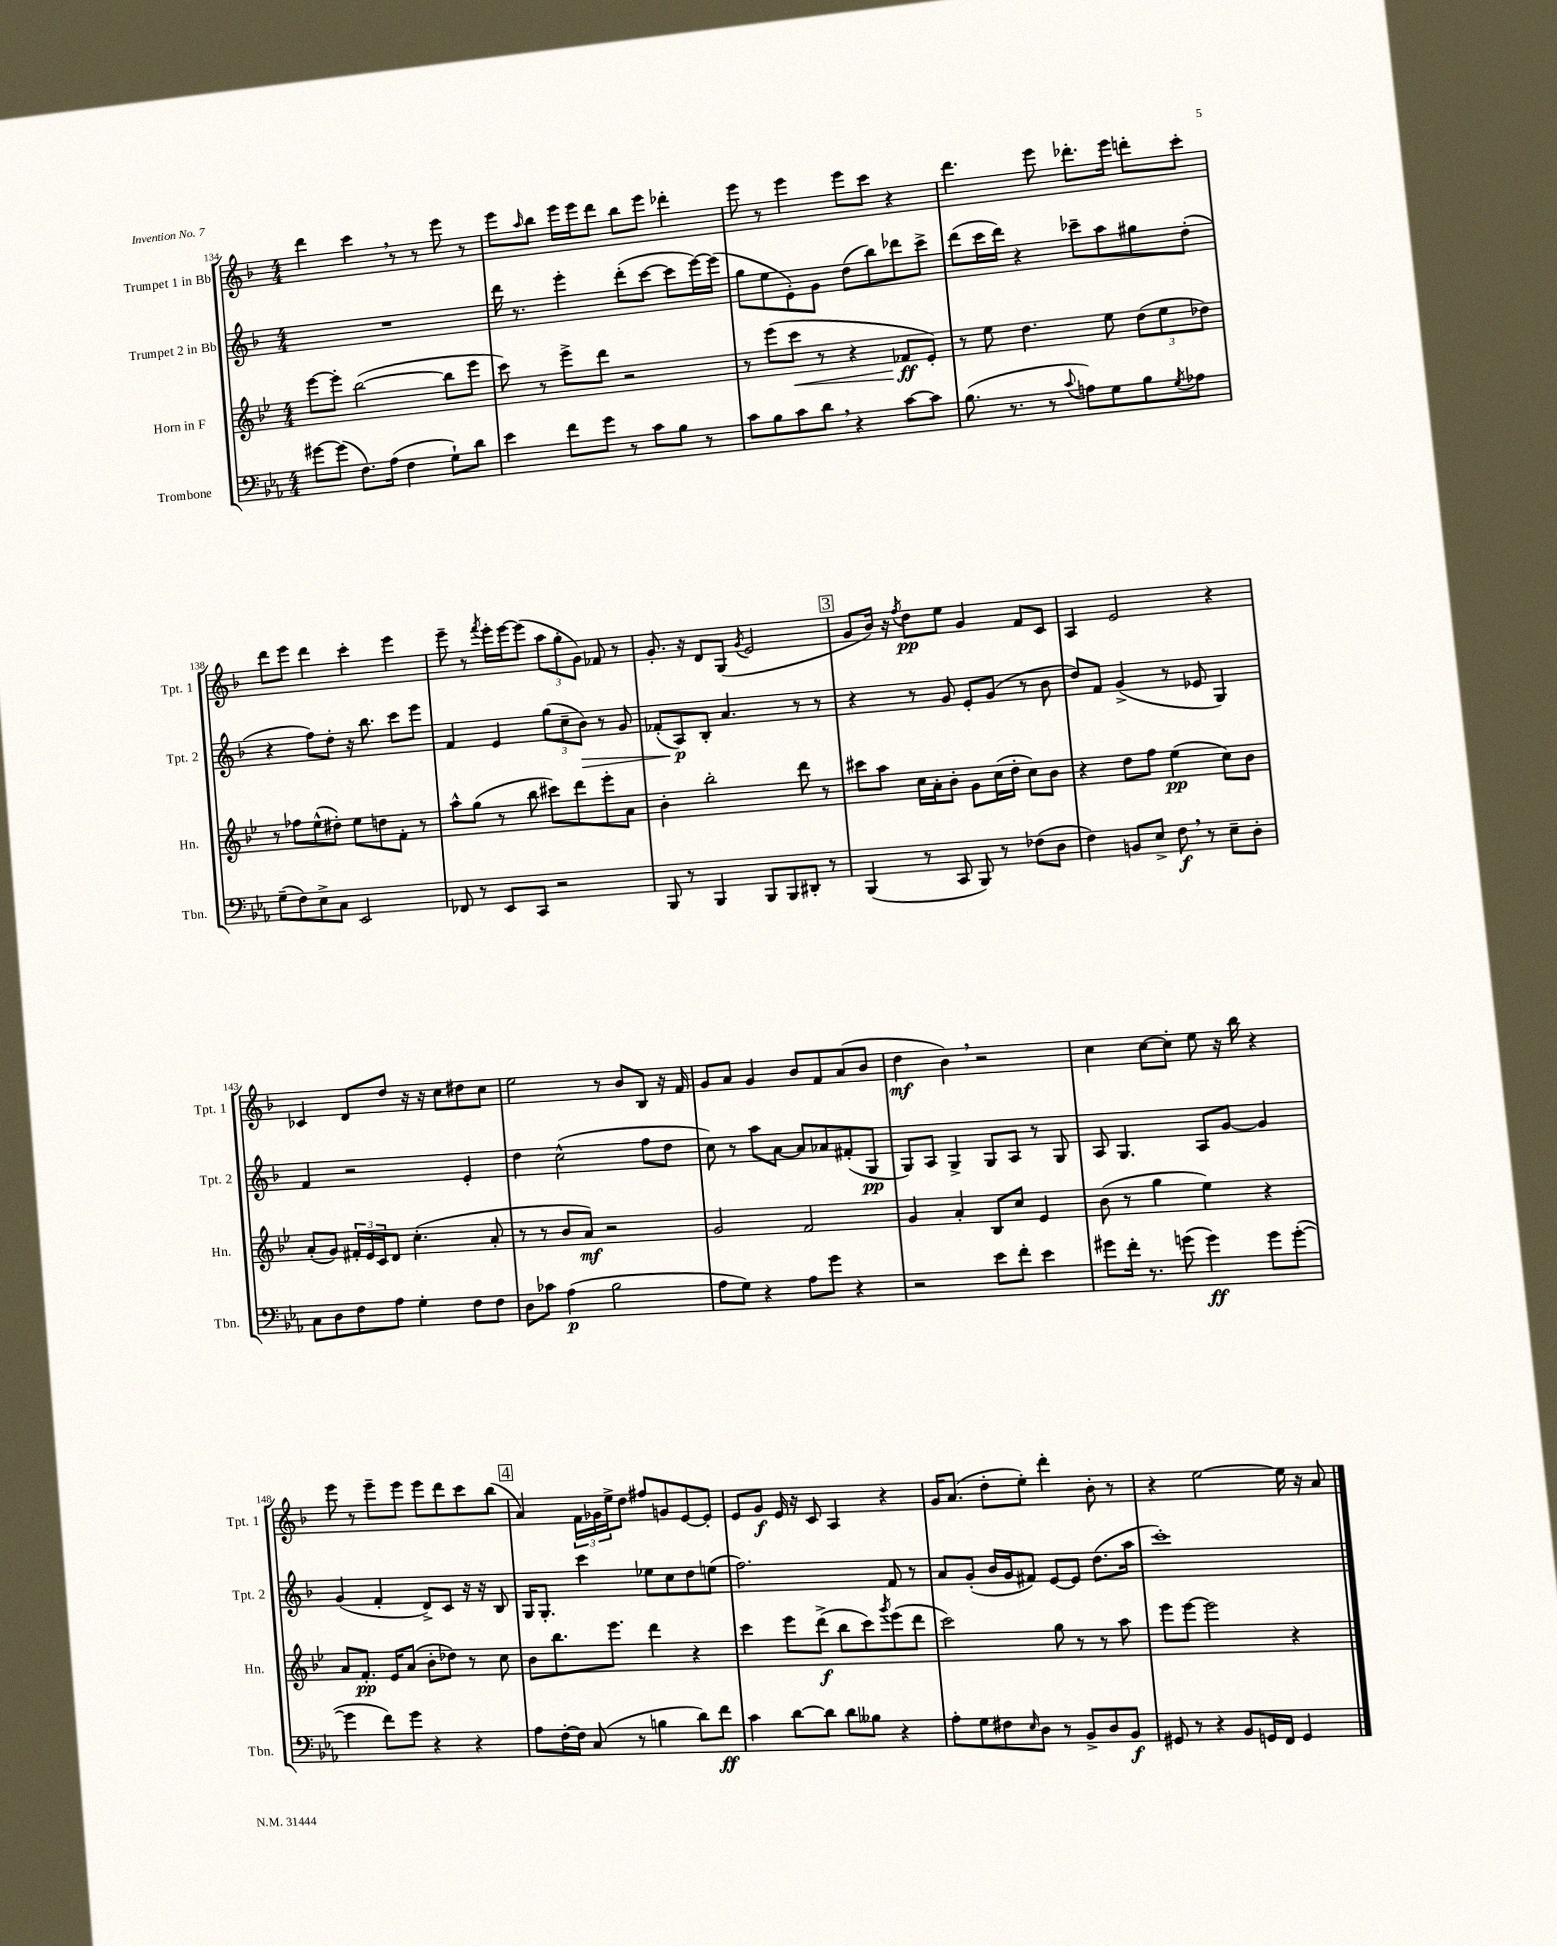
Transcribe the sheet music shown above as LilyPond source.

<<
\new StaffGroup <<
\new Staff = "s0" \with { instrumentName = "Trumpet 1 in Bb" shortInstrumentName = "Tpt. 1" } {
    \clef treble \key f \major \numericTimeSignature \time 4/4
    d'''4 c'''4 \breathe r8 r8 e'''8 r8 |
    e'''8 \grace { a''16 } bes''8 e'''16 e'''16 d'''8 bes''8 e'''8 des'''4-. |
    e'''8 r8 e'''4 e'''8 c'''8 r4 |
    d'''4. e'''8 des'''8.-. e'''16 d'''8-. c'''8-. |
    d'''8 e'''8 d'''4 c'''4-. e'''4 |
    e'''8-- r8 \acciaccatura { f'''8 } e'''16-. e'''16~ e'''8( \tuplet 3/2 { a''8 g''8-. g'8) } fes'8 r8 |
    g'8.-. r16 d'8 g8( \acciaccatura { g'8 } e'2 |
    \mark \markup { \box "3" } g'8 bes'16) r16 \acciaccatura { f''8 } d''8\pp e''8 g'4 f'8 c'8 |
    a4 e'2 r4 |
    ces'4 d'8 d''8 r16 r16 c''8 dis''8 c''8 |
    e''2 r8 bes'8 bes8 r16 f'16 |
    g'8 a'8 g'4 bes'8 f'8 a'8( bes'8 |
    d''4\mf bes'4) \breathe r2 |
    c''4 c''8~ c''8-. e''8 r16 bes''16 r4 |
    e'''8 r8 e'''8-- e'''8 e'''8 d'''8 c'''8 bes''8( |
    \mark \markup { \box "4" } a'4) \tuplet 3/2 { f'16 ges'16 e''16-> } d''8 fis''8 g'8 e'8~ e'8-. |
    e'8 g'8\f e'16 r16 c'8 a4 r4 |
    g'16 a'8.( d''8-. e''8-.) d'''4-. bes'8-. r8 |
    r4 e''2~ e''16 r16 a'8 \bar "|." |
}
\new Staff = "s1" \with { instrumentName = "Trumpet 2 in Bb" shortInstrumentName = "Tpt. 2" } {
    \clef treble \key f \major \numericTimeSignature \time 4/4
    R1 |
    d'''16 r8. e'''4-. d'''8-.( c'''8~ c'''8 e'''16~) e'''16( |
    g''8 e''8 e'8-.) g'8 d''8( bes''8) des'''8 c'''8-> |
    d'''8( c'''16 d'''16) r4 ces'''8-- a''8 gis''8 d''8-.( |
    r4 f''8) d''8-. r16 bes''8. c'''8 e'''8 |
    f'4 e'4 \tuplet 3/2 { g''8( c''8-- bes'8\>) } r8 g'8 |
    fes'8-.( a8\p\!) bes8-. a'4. r8 r8 |
    \mark \markup { \box "3" } r4 r8 g'8 e'8-. g'8( r8 bes'8 |
    d''8) f'8 g'4->( r8 ees'8 g4) |
    f'4 r2 e'4-. |
    d''4 c''2-^( f''8 d''8 |
    c''8) r8 a''8 a'8~ a'8 aes'8 fis'8-.( g8\pp |
    g8) a8 g4-> g8 a8 r8 g8 |
    a8 g4. a8 g'8~ g'4 |
    g'4( f'4-. d'8->) c'8 r16 r16 bes8 |
    \mark \markup { \box "4" } g16 g8.-. c'''4 ees''8 c''8 d''8 e''8( |
    f''2.) f'8 r8 |
    a'8 g'8-.( bes'16 g'16 fis'8) e'8~ e'8 d''8.( a''16 |
    c'''1-.) \bar "|." |
}
\new Staff = "s2" \with { instrumentName = "Horn in F" shortInstrumentName = "Hn." } {
    \clef treble \key bes \major \numericTimeSignature \time 4/4
    ees'''8~ ees'''8-. bes''2~( bes''8 ees'''8 |
    c'''8) r8 ees'''8-> d'''8 r2 |
    r8 ees'''8( c'''8\< r8 r4 fes'8\ff\! ees'8-.) |
    r8 ees''8 d''4. ees''8 \tuplet 3/2 { d''8( ees''8 des''8) } |
    r8 fes''8 ees''8-^( dis''8-.) ees''8 d''8 f'8-. r8 |
    a''8-^ g''8( r8 bes''8 cis'''8) d'''8 ees'''8-. a'8 |
    bes'4-. bes''2-. d'''8 r8 |
    \mark \markup { \box "3" } cis'''8 a''8 c''16 a'16-. bes'8-. g'8 c''16( d''16-. c''8) bes'8 |
    r4 d''8 f''8 ees''4\pp( c''8) bes'8 |
    a'8-.( g'8) \tuplet 3/2 { fis'16-. ees'16 c'16 } d'8 c''4.-.( a'8-. |
    r8 r8 bes'8 a'8\mf) r2 |
    g'2 f'2 |
    g'4 a'4-. bes8 c''8 ees'4 |
    bes'8( r8 g''4 ees''4) r4 |
    a'8 f'8.-.\pp ees'16 a'8( bes'8-. des''8) r8 c''8 |
    \mark \markup { \box "4" } bes'8 bes''8. ees'''8. d'''4 r4 |
    c'''4 ees'''8 d'''8->\f( bes''8 c'''8) \acciaccatura { g'''8 } ees'''8( d'''8 |
    c'''2) g''8 r8 r8 a''8 |
    ees'''8 ees'''8~ ees'''2 r4 \bar "|." |
}
\new Staff = "s3" \with { instrumentName = "Trombone" shortInstrumentName = "Tbn." } {
    \clef bass \key ees \major \numericTimeSignature \time 4/4
    gis'8~ gis'8( f8.) aes16( f4 g8-!) d'8 |
    ees'4 f'8 g'8 r8 c'8 bes8 r8 |
    c'8 bes8 c'8 d'8 \breathe r4 c'8~ c'8 |
    bes8.( r8. r8 \appoggiatura { c'8 } a8) g8 bes8 \acciaccatura { g8 } aes8 |
    g8--( f8) ees8-> c8 ees,2 |
    fes,8 r8 ees,8 c,8 r2 |
    bes,,8 r8 bes,,4 bes,,8 bes,,8 dis,8-. r8 |
    \mark \markup { \box "3" } bes,,4( r8 c,8 bes,,8) r8 fes8( d8 |
    f4) b,8 ees8-> f8\f \breathe r8 ees8-- d8-. |
    c8 d8 f8 aes8 g4-. f8 f8 |
    d8 ces'8 aes4\p( bes2 |
    aes8 g8) r4 aes8 g'8 r4 |
    r2 ees'8 f'8-. ees'4 |
    gis'8 f'16-. r8. g'8( g'4\ff) g'8 g'8~-.( |
    g'4 f'8) g'8 r4 r4 |
    \mark \markup { \box "4" } aes8 f16~-. f16 c8( r8 b4 d'8) f'8\ff |
    c'4 d'8~ d'8 d'8 beses8 r4 |
    aes8-. g8 fis8 \grace { ees16 } d8 r8 bes,8-> d8 bes,8\f |
    gis,8 r8 r4 bes,8 g,16 f,16 g,4 \bar "|." |
}
>>
>>
\layout { \context { \Score currentBarNumber = #134 } }
